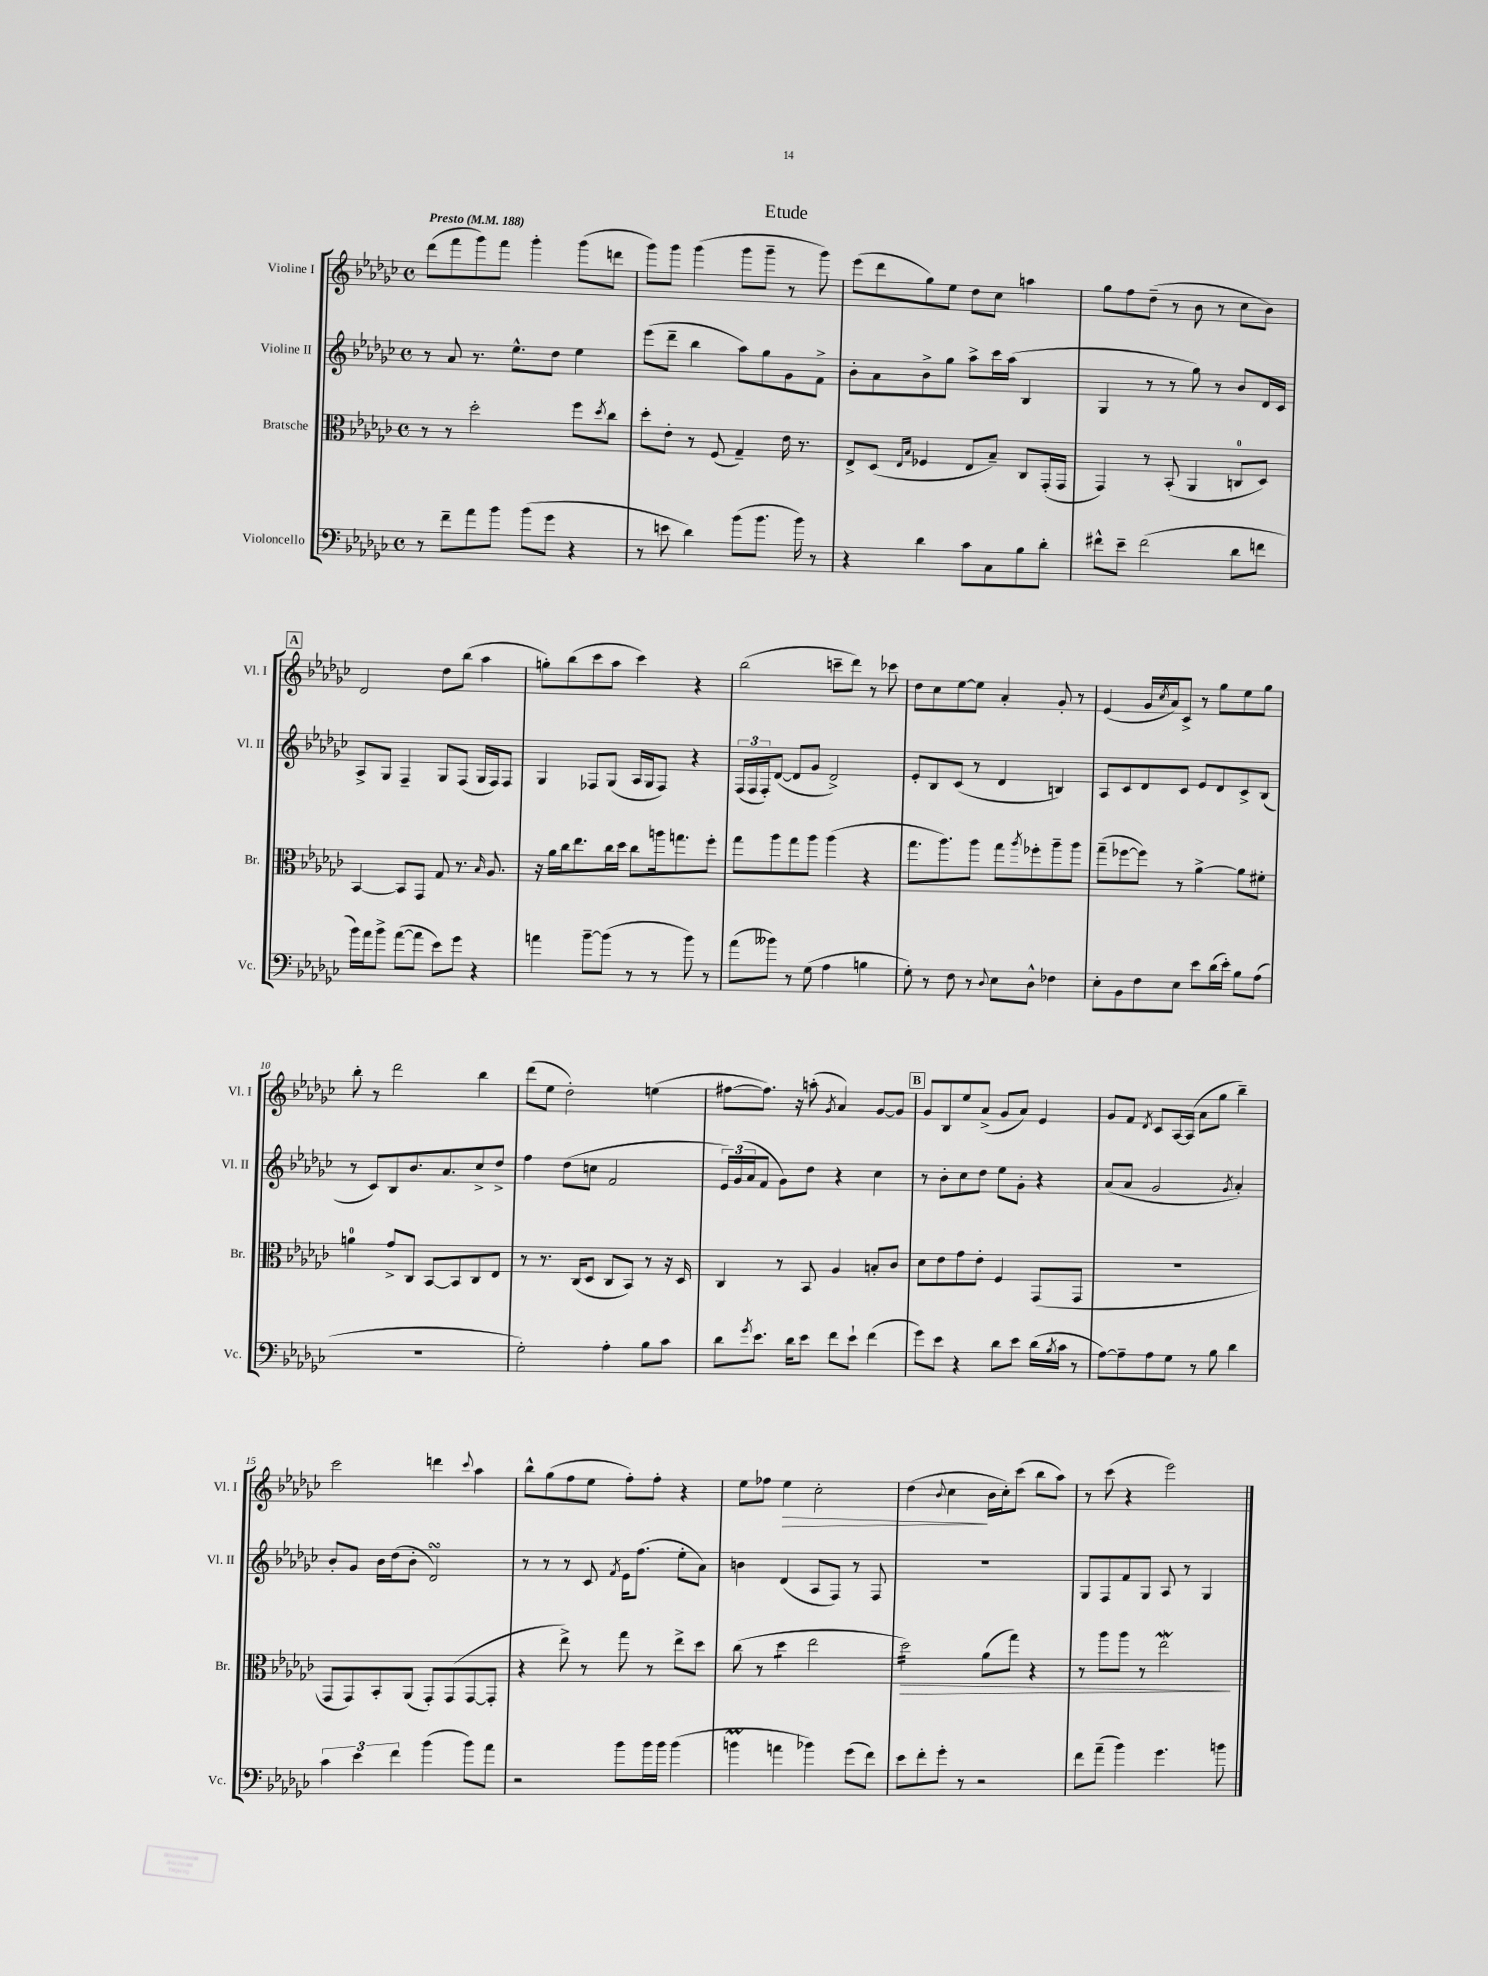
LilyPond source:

\header { title = "Etude" }
<<
\new StaffGroup <<
\new Staff = "s0" \with { instrumentName = "Violine I" shortInstrumentName = "Vl. I" } {
    \clef treble \key ges \major \defaultTimeSignature \time 4/4 \tempo "Presto" 4 = 188
    des'''8( f'''8 ges'''8) f'''8 ges'''4-. ges'''8( d'''8 |
    ges'''8) ges'''8 ges'''4( ges'''8 ges'''8-- r8 ges'''8) |
    ees'''8( des'''8 ges''8) ees''8 des''8 ces''8 a''4 |
    ges''8 f''8 des''8--( r8 bes'8 r8 ces''8 bes'8) |
    \mark \markup { \box "A" } des'2 des''8 bes''8( aes''4 |
    g''8-.) bes''8( ces'''8 aes''8 ces'''4) r4 |
    bes''2( c'''8-- des'''8) r8 ces'''8 |
    des''8 ces''8 ees''8~ ees''8 aes'4-. ges'8-. r8 |
    ees'4( ges'16 \acciaccatura { ces''8 } aes'16) ces'8-> r8 ges''8 ees''8 ges''8 |
    bes''8-. r8 des'''2 bes''4 |
    des'''8( ees''8 des''2-.) e''4( |
    fis''8~ fis''8.) r16 a''8-.( \acciaccatura { ges'8 } aes'4) ges'8~ ges'8 |
    \mark \markup { \box "B" } ges'8 bes8 ees''8 aes'8->( ges'8 aes'8) ees'4 |
    ges'8 f'8 \acciaccatura { des'8 } ces'8 aes16~ aes16( aes'8 ges''8 bes''4--) |
    ces'''2 d'''4 \appoggiatura { ces'''8 } aes''4 |
    bes''8-^ ges''8( f''8 ees''8 f''8-.) f''8-. r4 |
    ees''8 fes''8 ees''4\> ces''2-. |
    des''4( \appoggiatura { bes'8 } ces''4\! bes'16 ces''16-.) ces'''8( bes''8 aes''8) |
    r8 ces'''8( r4 ees'''2) \bar "|." |
}
\new Staff = "s1" \with { instrumentName = "Violine II" shortInstrumentName = "Vl. II" } {
    \clef treble \key ges \major \defaultTimeSignature \time 4/4
    r8 aes'8 r8. ees''8.-^ des''8 ees''4 |
    ees'''8( des'''8-- bes''4 aes''8) ges''8 ges'8 f'8-> |
    bes'8-. aes'8 bes'8-> ges''8 aes''8-> ces'''16 aes''16( bes4 |
    ges4 r8 r8 ges''8) r8 bes'8 des'16 ces'16 |
    \mark \markup { \box "A" } aes8-> ges8 f4-- ges8 f8( ges16 f16) f8 |
    ges4 fes8 ges8( aes16 ges16 fes8) r4 |
    \tuplet 3/2 { f16( f16 f16-.) } des'8~( des'8 ges'8 des'2->) |
    ees'8-. bes8 ces'8( r8 des'4 b4) |
    aes8 ces'8 des'8 ces'8 ees'8 des'8 ces'8-> bes8( |
    r8 ces'8) bes8 bes'8. aes'8. ces''8-> des''8-> |
    f''4 des''8( c''8 f'2 |
    \tuplet 3/2 { ees'16) ges'16( aes'16 } f'8 ges'8) des''8 r4 ces''4 |
    \mark \markup { \box "B" } r8 bes'8-. ces''8 des''8 ees''8 ges'8-. r4 |
    aes'8( aes'8 ges'2 \acciaccatura { ges'8 } aes'4-.) |
    bes'8-. ges'8 bes'16 des''16( bes'8-. des'2\turn) |
    r8 r8 r8 ces'8 \acciaccatura { f'8 } ees'16 f''8.( ees''8-. aes'8) |
    b'4 des'4( aes8 f8) r8 f8 |
    R1 |
    ges8 f8 f'8 ges8 aes8 r8 ges4 \bar "|." |
}
\new Staff = "s2" \with { instrumentName = "Bratsche" shortInstrumentName = "Br." } {
    \clef alto \key ges \major \defaultTimeSignature \time 4/4
    r8 r8 des''2-. f''8 \acciaccatura { des''8 } ces''8 |
    des''8-. ees'8-. r8 f8( ges4--) ees'16 r8. |
    ees8-> des8( \grace { ees16 bes16 } fes4 ees8 bes8--) ces8 ges,16-.( ges,16 |
    ges,4) r8 bes,8-.( aes,4 c8-0 des8) |
    \mark \markup { \box "A" } bes,4~ bes,8 ges,8 ges8 r8. \grace { bes16 } aes8. |
    r16 aes'16 ces''16 ees''8. ces''16 des''16 ces''8 a''16 g''8. f''8-. |
    ges''8 aes''8 ges''8 aes''8 aes''4( r4 |
    ges''8. aes''8.) aes''8 ges''8 \acciaccatura { aes''8 } fes''8-. aes''8-- aes''8 |
    ges''8--( fes''8~ fes''8) r8 aes'4~-> aes'8 fis'8-. |
    a'4-0 ges'8-> ces8 bes,8~ bes,8 ces8 ees8 |
    r8 r8. ces16( des8 ces8 bes,8) r8 r16 des16 |
    ces4 r8 bes,8 aes4 b8-. ces'8 |
    \mark \markup { \box "B" } des'8 ees'8 ges'8 ees'8-. f4 ges,8( ges,8 |
    R1 |
    ges,8 ges,8) bes,8-. aes,8( ges,8-.) ges,8( ges,8~ ges,8-. |
    r4 ees''8->) r8 ges''8 r8 ees''8-> des''8 |
    ces''8( r8 des''4:8 ees''2 |
    des''2:16\>) aes'8( ges''8) r4 |
    r8 aes''8 aes''8 r8 ees''2\mordent\! \bar "|." |
}
\new Staff = "s3" \with { instrumentName = "Violoncello" shortInstrumentName = "Vc." } {
    \clef bass \key ges \major \defaultTimeSignature \time 4/4
    r8 f'8-- aes'8 bes'8 bes'8( ges'8 r4 |
    r8 e'8 des'4) bes'8( bes'8. bes'16) r8 |
    r4 des'4 ces'8 ces8 bes8 des'8-. |
    fis'8-^ ees'8-- fis'2( des'8 f'8 |
    \mark \markup { \box "A" } bes'16) aes'16 bes'8-> aes'8~( aes'8 ees'8) ges'8 r4 |
    a'4 bes'8~-- bes'8( r8 r8 bes'8) r8 |
    aes'8( beses'8) r8 ges8( aes4 b4 |
    ges8-.) r8 f8 r8 \appoggiatura { des8 } ees8 des8-^ fes4 |
    ees8-. bes,8 f8 ees8 ees'8 des'16( ees'16-.) bes8 aes8( |
    R1 |
    ges2-.) aes4-. bes8 ces'8 |
    des'8 \acciaccatura { ges'8 } ees'8. des'16 ees'8 f'8 ees'8-! f'4( |
    \mark \markup { \box "B" } ges'8) ees'8 r4 des'8 ees'8 des'16( \acciaccatura { bes8 } ces'16 r8 |
    aes8~) aes8-- aes8 ges8 r8 bes8 des'4 |
    \tuplet 3/2 { ces'4 ees'4 f'4 } bes'4( bes'8) aes'8 |
    r2 bes'8 bes'16 bes'16 bes'4( |
    b'4\prall a'4 bes'4) ges'8( f'8) |
    ees'8 f'8-. ges'8-. r8 r2 |
    f'8 aes'8--( bes'4) ges'4. b'8 \bar "|." |
}
>>
>>
